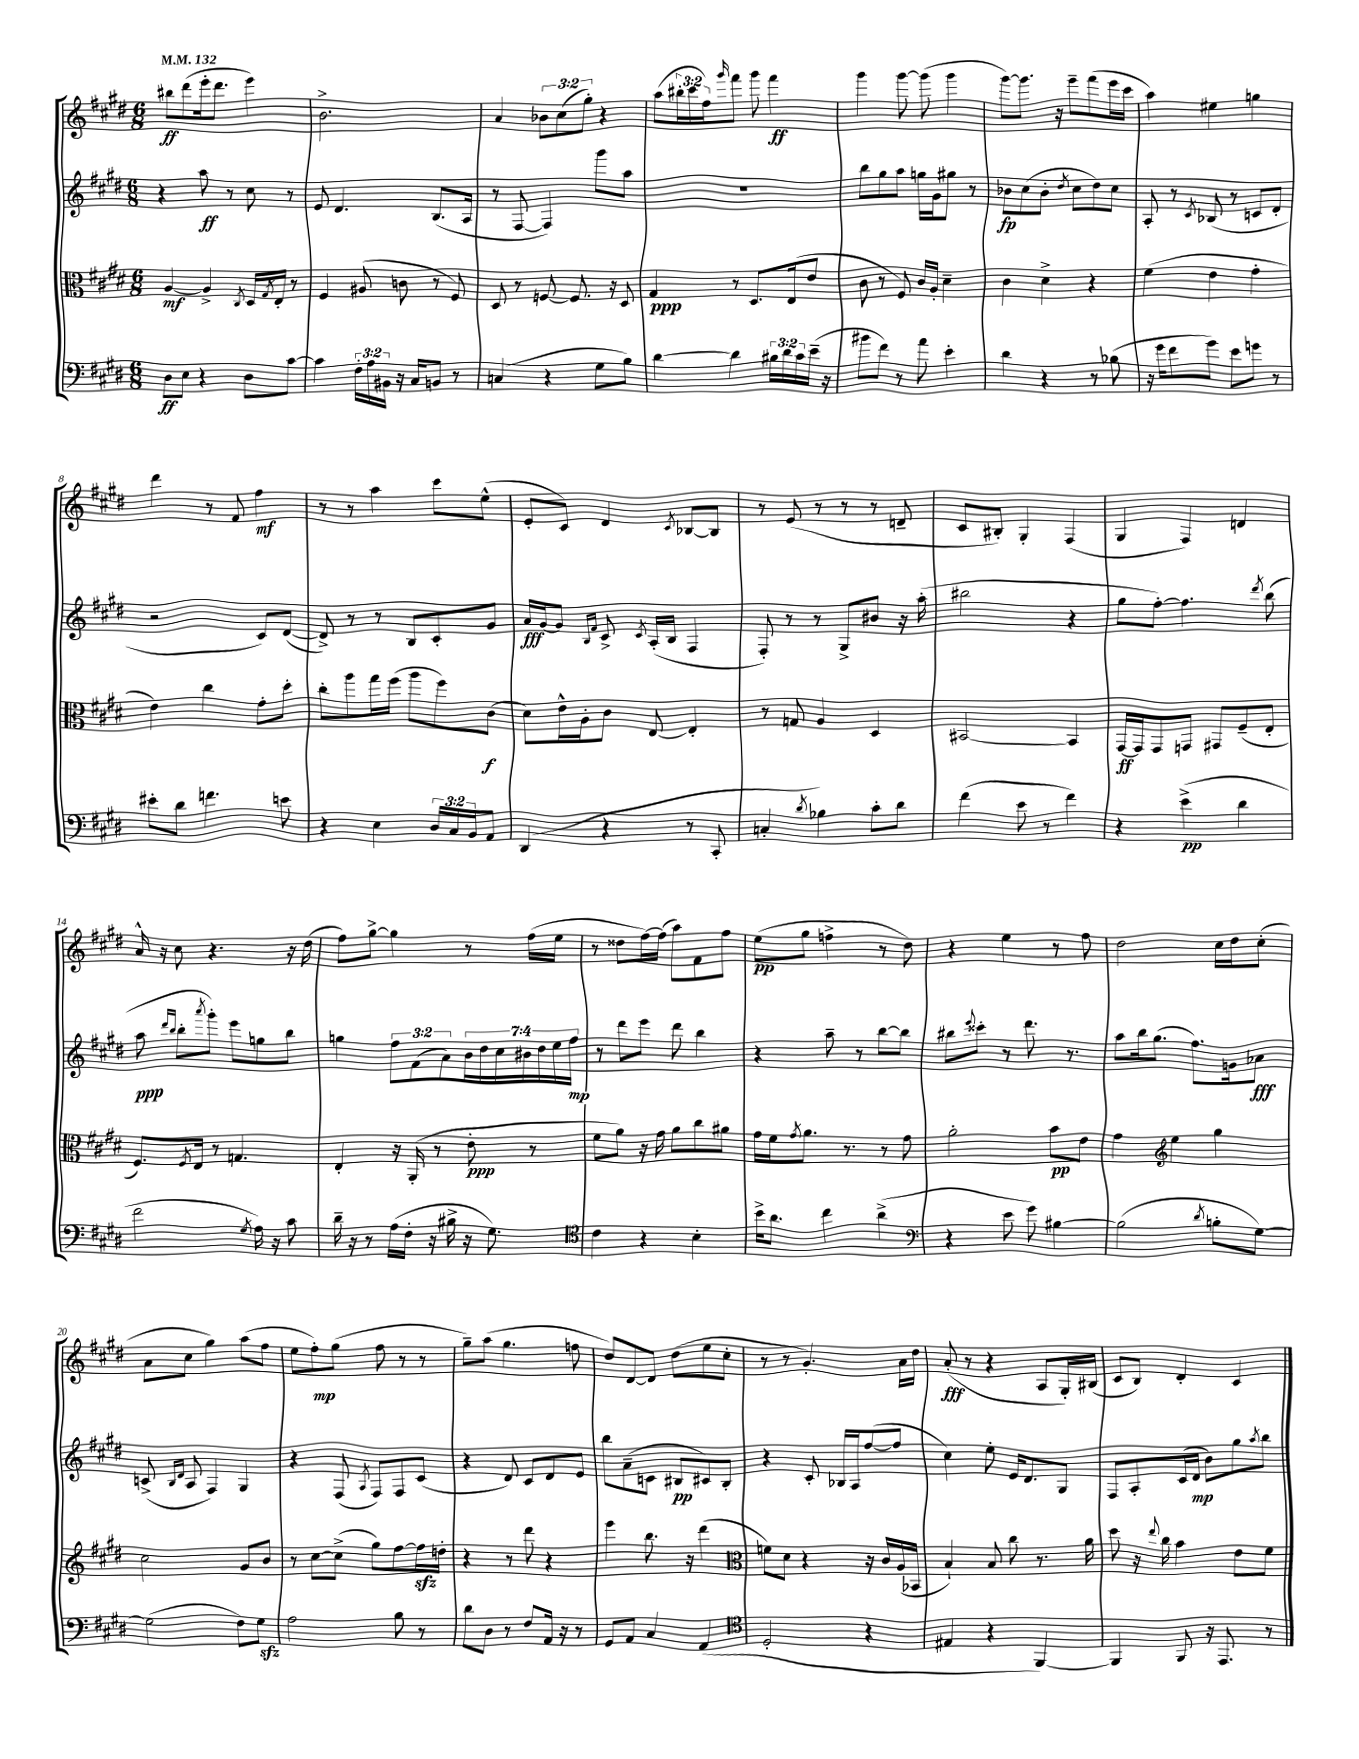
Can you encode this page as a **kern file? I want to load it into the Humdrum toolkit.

**kern	**kern	**kern	**kern
*staff4	*staff3	*staff2	*staff1
*clefF4	*clefC3	*clefG2	*clefG2
*k[f#c#g#d#]	*k[f#c#g#d#]	*k[f#c#g#d#]	*k[f#c#g#d#]
*M6/8	*M6/8	*M6/8	*M6/8
*MM132	*MM132	*MM132	*MM132
8D#\L	[4A/	4r	8bb#\L
8E\J	.	.	(8ddd#\
4r	4A^/]	8aa\	16eee'\k
.	.	.	8.ddd#\J
.	.	8r	.
.	8qC#/	.	.
8D#\L	16D#/LL	8cc#\	4eee\)
.	8qG#/	.	.
.	16E'/JJ	.	.
[8c#\J	8r	8r	.
=	=	=	=
4c#\]	4F#/	8e/	2.b^\
.	.	4.d#/	.
24F#'\LL	(8A#/	.	.
24A\	.	.	.
24BB#\JJ	.	.	.
16r	8c\	.	.
16C#/LK	.	.	.
8BB/J	8r	(8.B/L	.
8r	8F#/)	.	.
.	.	16A/Jk	.
=	=	=	=
(4C/	8D#/	8r	4a/
.	8r	[8F#/	.
4r	[8F/	4F#/])	12b-\L
.	.	.	(12cc#\
.	8.F/]	.	.
.	.	.	12gg#'\J)
8G#\L	.	8ggg#\L	4r
.	16r	.	.
8B\J)	8D#/	8aa\J	.
=	=	=	=
[4d#\	4G#/	2.r	(8aa\L
.	.	.	24bb#'\L
.	.	.	24ccc#\
.	.	.	24ff#\J)
.	.	.	16qqggg#/
4d#\]	8r	.	8fff#\J
.	8.D#/L	.	8ggg#\
24B#\LL	.	.	4fff#\
24d#\	.	.	.
.	(16E/k	.	.
24c#\	.	.	.
(16e~\JJ	8e/J	.	.
16r	.	.	.
=	=	=	=
8b#\L	8c#\	8bb\L	4ggg#\
8f#\J)	8r	8gg#\	.
8r	8F#/)	8aa\J	[8ggg#\
8a\	16c#/LL	16gg\LL	(8ggg#\]
.	16A'/JJ	16g#\J	.
4e'\	4d#~\	8gg#\J	4ggg#\
.	.	8r	.
=	=	=	=
4d#\	4c#\	8b-\L	[8ggg#\L)
.	.	(8cc#\	8.ggg#\]J
4r	4d#^\	8b-'\J	.
.	.	.	16r
.	.	8qdd#/	.
.	.	8cc#\L	8eee~\L
8r	4r	8dd#\)	(8fff#\
(8B-\	.	8cc#\J	16eee\L
.	.	.	16ccc#\JJ
=	=	=	=
16r	(4f#\	8A'/	4aa\)
16g#\LK	.	.	.
8f#\	.	8r	.
.	.	8qc#/	.
8g#\J)	4e\	(8B-/	4ee#\
8e\L	.	8r	.
8g\J	4g#'\	8c/L	4gg\
8r	.	8d#'/J	.
=	=	=	=
8e#'\L	4e\)	2r	4ddd#\
8d#\J	.	.	.
4.f\	4cc#\	.	8r
.	.	.	8f#/
.	8g#'\L	8c#/L)	4ff#\
8e\	8dd#'\J	([8d#/J	.
=	=	=	=
4r	8cc#'\L	8d#^/])	8r
.	8aa\	8r	8r
4E\	16gg#\L	8r	4aa\
.	(16ff#\JJ	.	.
.	8aa\L	8B/L	.
24D#/LL	8ff#\)	8c#'/	8ccc#\L
24C#/	.	.	.
24BB/J	.	.	.
8AA/J	(8c#\J	8g#/J	(8ee^^\J
=	=	=	=
(4DD#/	8d#\L)	16a/LL	8e'/L
.	.	[16g#/J	.
.	16e^^\L	8g#/]J	8c#/J)
.	16A'\J	.	.
.	.	16qqB/LL	.
.	.	16qqf#/JJ	.
4r	8c#\J	8c#^/	4d#/
.	.	8qc#/	.
.	[8E/	(16A'/LL	.
.	.	16B/JJ	.
.	.	.	8qc#/
8r	4E'/]	4F#/	[8B-/L
8CC#'/	.	.	8B-/]J
=	=	=	=
4C'/	8r	8F#'/)	8r
.	8G/	8r	(8e/
8qd#/	.	.	.
4B-\)	4A/	8r	8r
.	.	8G#^/L	8r
8c#'\L	4D#/	8b#/J	8r
8d#\J	.	16r	8d~/
.	.	(16aa'\	.
=	=	=	=
(4f#\	[2BB#/	2bb#\	8c#/L
.	.	.	8B#'/J)
8e\	.	.	4G#'/
8r	.	.	.
4f#\)	4BB#/]	4r	(4F#/
=	=	=	=
4r	[16GG#/LL	8gg#\L	4G#/
.	16GG#/]J	.	.
.	8GG#/	[8ff#'\J)	.
(4e^\	8GG/J	4.ff#\]	4F#/)
.	8GG#/L	.	.
4d#\	(8F#~/	.	4d/
.	.	8qddd#/	.
.	8E'/J	(8bb\	.
=	=	=	=
2f#\	8.F#/L)	8aa\	16a^^/
.	.	.	16r
.	.	16qqddd#/LL	.
.	.	16qqbb/JJ	.
.	.	8bb'\L	8cc#\
.	8qF#/	.	.
.	16E/Jk	.	.
.	.	8qaaa/	.
.	8r	8ggg#'\J)	4.r
.	4.G/	8eee\L	.
8qG#/	.	.	.
16A\)	.	8gg\	.
16r	.	.	.
8c#\	.	8bb\J	16r
.	.	.	(16dd#\
=	=	=	=
16d#~\	4E'/	4gg\	8ff#\L)
16r	.	.	.
8r	.	.	[8gg#^\J
(16A\LL	16r	12ff#\L	4gg#\]
16F#'\JJ	(16AA'/	.	.
.	.	(12f#\	.
16r	8r	.	.
.	.	12a\)	.
16B#^\	.	.	.
16r	8e'\	28b\L	8r
.	.	28dd#\	.
8.G#\)	.	.	.
.	.	28cc#\	.
.	.	28b#\	.
.	8r	.	(16ff#\LL
.	.	28dd#\	.
.	.	28ee\	.
.	.	.	16ee\JJ
.	.	28ff#\JJ	.
=	=	=	=
*clefC4	*	*	*
4c#\	8f#\L	8r	8r
.	8a\J)	8ddd#\L	8dd##\L
4r	16r	8eee\J	[16ff#\L)
.	16g#\	.	(16ff#\]JJ
.	8a\L	8ddd#\	8aa\L)
4B'\	8cc#\	4bb\	8f#\
.	8a#\J	.	8ff#\J
=	=	=	=
16b^\LK	16g#\LL	4r	(8ee\L
8.a\J	16f#\J	.	.
.	8qg#/	.	.
.	8.a\J	.	8gg#\J
4cc#\	.	8aa~\	4ff^\
.	8.r	.	.
.	.	8r	.
(4a^\	8r	[8bb\L	8r
.	8g#\	8bb\]J	8dd#\)
=	=	=	=
*clefF4	*	*	*
4r	2a'\	8bb#\L	4r
.	.	8qqeee/	.
.	.	8ccc##'\J	.
8e\	.	8r	4ee\
8g#\)	.	8.ddd#\	.
[4B#\	8b\L	.	8r
.	.	8.r	.
.	8e\J	.	8ff#\
=	=	=	=
(2B#\]	4g#\	8aa\L	2dd#\
.	.	16bb\k	.
.	.	(8.gg#\J	.
*	*clefG2	*	*
.	4ee\	.	.
.	.	8.ff#\L)	.
8qd#/	.	.	.
8B'\L	4gg#\	.	16cc#\LL
.	.	16g\k	16dd#\J
[8G#\J)	.	8a-\J	(8cc#'\J
=	=	=	=
(2G#\]	2cc#\	(8c^/	8a\L
.	.	16qqB/LL	.
.	.	16qqd#/JJ	.
.	.	8A/	8cc#\J
.	.	4F#/)	4gg#\)
8F#\L)	8g#/L	4G#/	(8aa\L
8G#\J	8b/J	.	8ff#\J
=	=	=	=
2A\	8r	4r	8ee\L
.	[8cc#\L	.	8ff#'\)
.	(8cc#^\]J	(8F#/	(8gg#\J
.	.	8qA/	.
.	8gg#\L)	8F#/L)	8ff#\
8B\	[8ff#\	8F#/	8r
8r	16ff#\]L	(8c#/J	8r
.	16dd'\JJ	.	.
=	=	=	=
8d#\L	4r	4r	8gg#~\L)
8D#\J	.	.	(8aa\J
8r	8r	8d#/)	4.gg#\
8F#/L	8ddd#\	8c#/L	.
16AA/Jk	4r	8d#/	.
16r	.	.	.
8r	.	8e/J	8ff\
=	=	=	=
8GG#/L	4eee\	8bb\L	8dd#/L)
8AA/J	.	(8a~\	[8d#/
4C#/	8.bb\	8c\J	8d#/]J
.	.	8B#/L	(8dd#\L
.	16r	.	.
(4AA/	(4ddd#\	8c#/)	8ee\
.	.	8B#'/J	8cc#'\J
=	=	=	=
*clefC4	*clefC3	*	*
2D#'/	8f\L)	4r	8r
.	8d#\J	.	8r
.	4r	8c#'/	4.g#'/)
.	.	16B-/LL	.
.	.	16A/J	.
4r	16r	([8ff#/	.
.	16c#/LL	.	.
.	(16A/	8ff#/]J	16a\LL
.	16BB-/JJ	.	16dd#\JJ
=	=	=	=
4E#/	4B`/)	4cc#\)	(8a'/
.	.	.	8r
4r	8B/	8ee'\	4r
.	8cc#\	16e/LK	.
.	.	8.d#/	.
[4FF#/)	8.r	.	8A/L
.	.	8G#/J	16G#'/L)
.	16a\	.	(16B#/JJ
=	=	=	=
4FF#/]	8dd#\	8F#/L	8c#/L
.	16r	8A'/	8B/J)
.	8qqee/	.	.
.	16cc#\	.	.
8FF#/	4b\	(16c#/L	4d#'/
.	.	16d#/JJ	.
16r	.	8b\L)	.
8.EE/	.	.	.
.	8e\L	8gg#\	4c#/
.	.	8qaa/	.
8r	8f#\J	8bb\J	.
==	==	==	==
*-	*-	*-	*-
